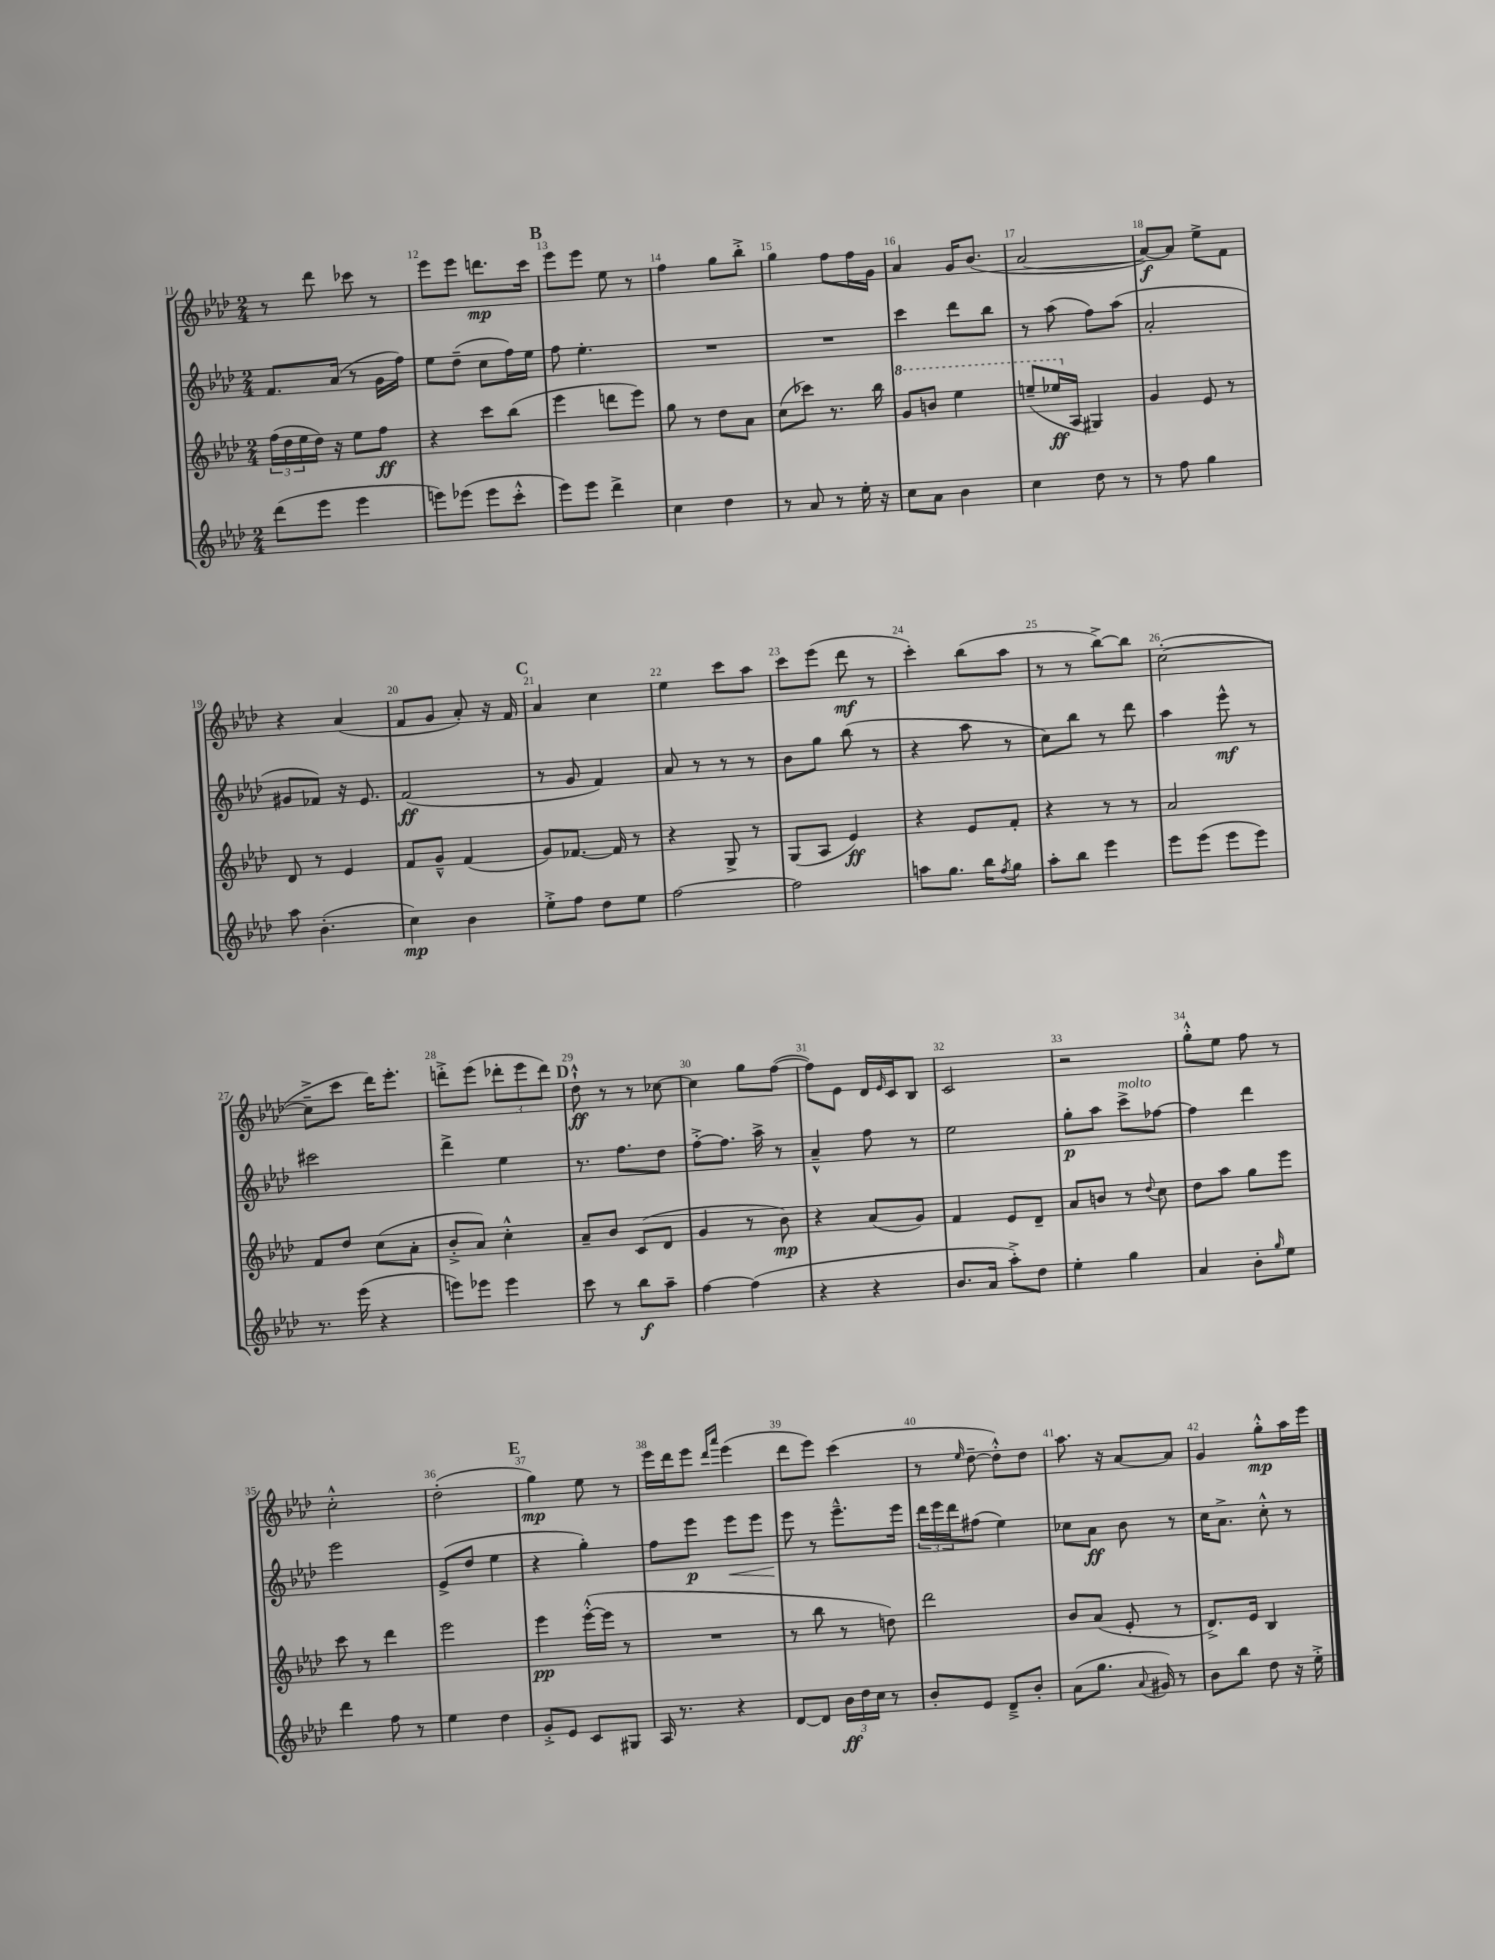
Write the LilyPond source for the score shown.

<<
\new StaffGroup <<
\new Staff = "s0" {
    \clef treble \key aes \major \numericTimeSignature \time 2/4
    r8 des'''8 ces'''8 r8 |
    ees'''8 ees'''8 d'''8.\mp c'''16 |
    \mark \markup { \bold "B" } ees'''8 ees'''8 ees''8 r8 |
    f''4 g''8 bes''8-.-> |
    g''4 f''8 f''16 g'16 |
    aes'4 g'16 bes'8.( |
    aes'2~ |
    aes'8~\f) aes'8 ees''8-> f'8 |
    r4 aes'4( |
    f'8 g'8 aes'8-.) r16 f'16 |
    \mark \markup { \bold "C" } aes'4 c''4 |
    ees''4 c'''8 aes''8 |
    c'''8 ees'''8( des'''8\mf r8 |
    c'''4-.) bes''8( aes''8 |
    r8 r8 bes''8~->) bes''8 |
    c''2~-.( |
    c''8---> c'''8 des'''16) ees'''8.-. |
    d'''8-.-> ees'''8( \tuplet 3/2 { des'''8-. ees'''8 des'''8) } |
    \mark \markup { \bold "D" } des''8-!-^\ff r8 r8 ces''8~ |
    ces''4 g''8 f''8~( |
    f''8) ees'8 des'16 \grace { ees'16 } c'16 bes8 |
    c'2 |
    r2 |
    g''8-.-^ ees''8 f''8 r8 |
    c''2-.-^ |
    des''2-.( |
    \mark \markup { \bold "E" } g''4\mp) ees''8 r8 |
    ees'''16 des'''16 ees'''8 \grace { des'''16 aes'''16 } ees'''4( |
    des'''8 ees'''8) c'''4( |
    r8 \grace { ees''16 } des''8~-- des''8-.-^) des''8 |
    aes''8. r16 aes'8~ aes'8 |
    g'4 g''8-.-^\mp aes''16 ees'''16 \bar "|." |
}
\new Staff = "s1" {
    \clef treble \key aes \major \numericTimeSignature \time 2/4
    f'8. aes'16( r8 g'16 f''16) |
    ees''8 des''8--( c''8 f''16) ees''16 |
    \mark \markup { \bold "B" } f''8 ees''4.-. |
    R2 |
    R2 |
    c'''4 des'''8 bes''8 |
    r8 aes''8( f''8) aes''8( |
    aes'2-. |
    gis'8 fes'8) r16 ees'8. |
    f'2\ff( |
    \mark \markup { \bold "C" } r8 g'8 f'4) |
    aes'8 r8 r8 r8 |
    bes'8 g''8 bes''8( r8 |
    r4 aes''8 r8 |
    c''8) bes''8 r8 des'''8 |
    aes''4 ees'''8-^\mf r8 |
    cis'''2 |
    des'''4-> ees''4 |
    \mark \markup { \bold "D" } r8. f''8. des''8 |
    f''8~-.-> f''8. aes''16-> r8 |
    aes'4---^ f''8 r8 |
    ees''2 |
    g''8-.\p aes''8 c'''8->^\markup { \italic "molto" } fes''8~ |
    fes''4 des'''4 |
    ees'''2 |
    ees'8->( des''8 ees''4 |
    \mark \markup { \bold "E" } r4 g''4-.) |
    f''8 ees'''8\p ees'''8\< ees'''8 |
    ees'''8\! r8 ees'''8.---^ ees'''16 |
    \tuplet 3/2 { des'''16 ees'''16 des'''16 } fis''8( ees''4) |
    ces''8 aes'8\ff bes'8 r8 |
    c''16 aes'8.-> c''8-.-^ r8 \bar "|." |
}
\new Staff = "s2" {
    \clef treble \key aes \major \numericTimeSignature \time 2/4
    \tuplet 3/2 { f''16( des''16 ees''16 } des''16) r16 ees''8 f''8\ff |
    r4 c'''8 bes''8( |
    \mark \markup { \bold "B" } ees'''4 d'''8 ees'''8) |
    g''8 r8 des''8 aes'8 |
    c''8( ces'''8) r8. bes''16 |
    \ottava #1 g''8 b''8 ees'''4 |
    e'''8--( ees'''16\ff \ottava #0 aes16 gis4) |
    g'4 ees'8 r8 |
    des'8 r8 ees'4 |
    f'8 g'8---^ f'4( |
    \mark \markup { \bold "C" } g'8) fes'8.~ fes'16 r8 |
    r4 g8-> r8 |
    g8( aes8 ees'4\ff) |
    r4 ees'8 f'8-. |
    r4 r8 r8 |
    aes'2 |
    f'8 des''8 c''8( aes'8-. |
    bes'8-.-> aes'8) c''4-.-^ |
    \mark \markup { \bold "D" } aes'8-- bes'8 c'8( des'8 |
    g'4 r8 bes'8\mp) |
    r4 aes'8( g'8) |
    f'4 ees'8 des'8-- |
    aes'8 b'8 r8 \appoggiatura { des''8 } c''8 |
    des''8 aes''8 g''8 ees'''8 |
    c'''8 r8 des'''4 |
    ees'''2 |
    \mark \markup { \bold "E" } ees'''4\pp ees'''16~-.-^( ees'''16 r8 |
    R2 |
    r8 bes''8 r8 d''8) |
    des'''2 |
    bes'8 aes'8( ees'8-. r8 |
    des'8.->) ees'16 bes4 \bar "|." |
}
\new Staff = "s3" {
    \clef treble \key aes \major \numericTimeSignature \time 2/4
    des'''8( ees'''8 ees'''4 |
    e'''8) ees'''8( ees'''8 c'''8-.-^ |
    \mark \markup { \bold "B" } ees'''8) ees'''8 des'''4-> |
    c''4 des''4 |
    r8 aes'8 r8 ees''16-. r16 |
    c''8 aes'8 bes'4 |
    c''4 des''8 r8 |
    r8 f''8 g''4 |
    aes''8 bes'4.-.( |
    c''4\mp) bes'4 |
    \mark \markup { \bold "C" } ees''8-.-> f''8 des''8 ees''8 |
    f''2~ |
    f''2 |
    a''8 g''8. bes''16 \acciaccatura { f''8 } g''8 |
    aes''8-. bes''8 ees'''4 |
    ees'''8 ees'''8( ees'''8 ees'''8) |
    r8. ees'''16( r4 |
    e'''8) ees'''8 ees'''4 |
    \mark \markup { \bold "D" } c'''8 r8 bes''8\f aes''8-- |
    f''4~ f''4( |
    r4 r4 |
    bes'8. aes'16 aes''8-.->) des''8 |
    ees''4-. g''4 |
    aes'4 bes'8-. \grace { g''16 } ees''8 |
    des'''4 f''8 r8 |
    ees''4 des''4 |
    \mark \markup { \bold "E" } g'8-.-> ees'8 c'8 gis8 |
    aes16 r8. r4 |
    des'8~ des'8 \tuplet 3/2 { bes'16\ff des''16 c''16 } r8 |
    bes'8-. ees'8 des'8---> bes'8-. |
    aes'8( g''8. \appoggiatura { aes'8 } gis'16) r8 |
    bes'8 bes''8 des''8 r16 ees''16-.-> \bar "|." |
}
>>
>>
\layout { \context { \Score currentBarNumber = #11 \override BarNumber.break-visibility = ##(#f #t #t) barNumberVisibility = #all-bar-numbers-visible } }
